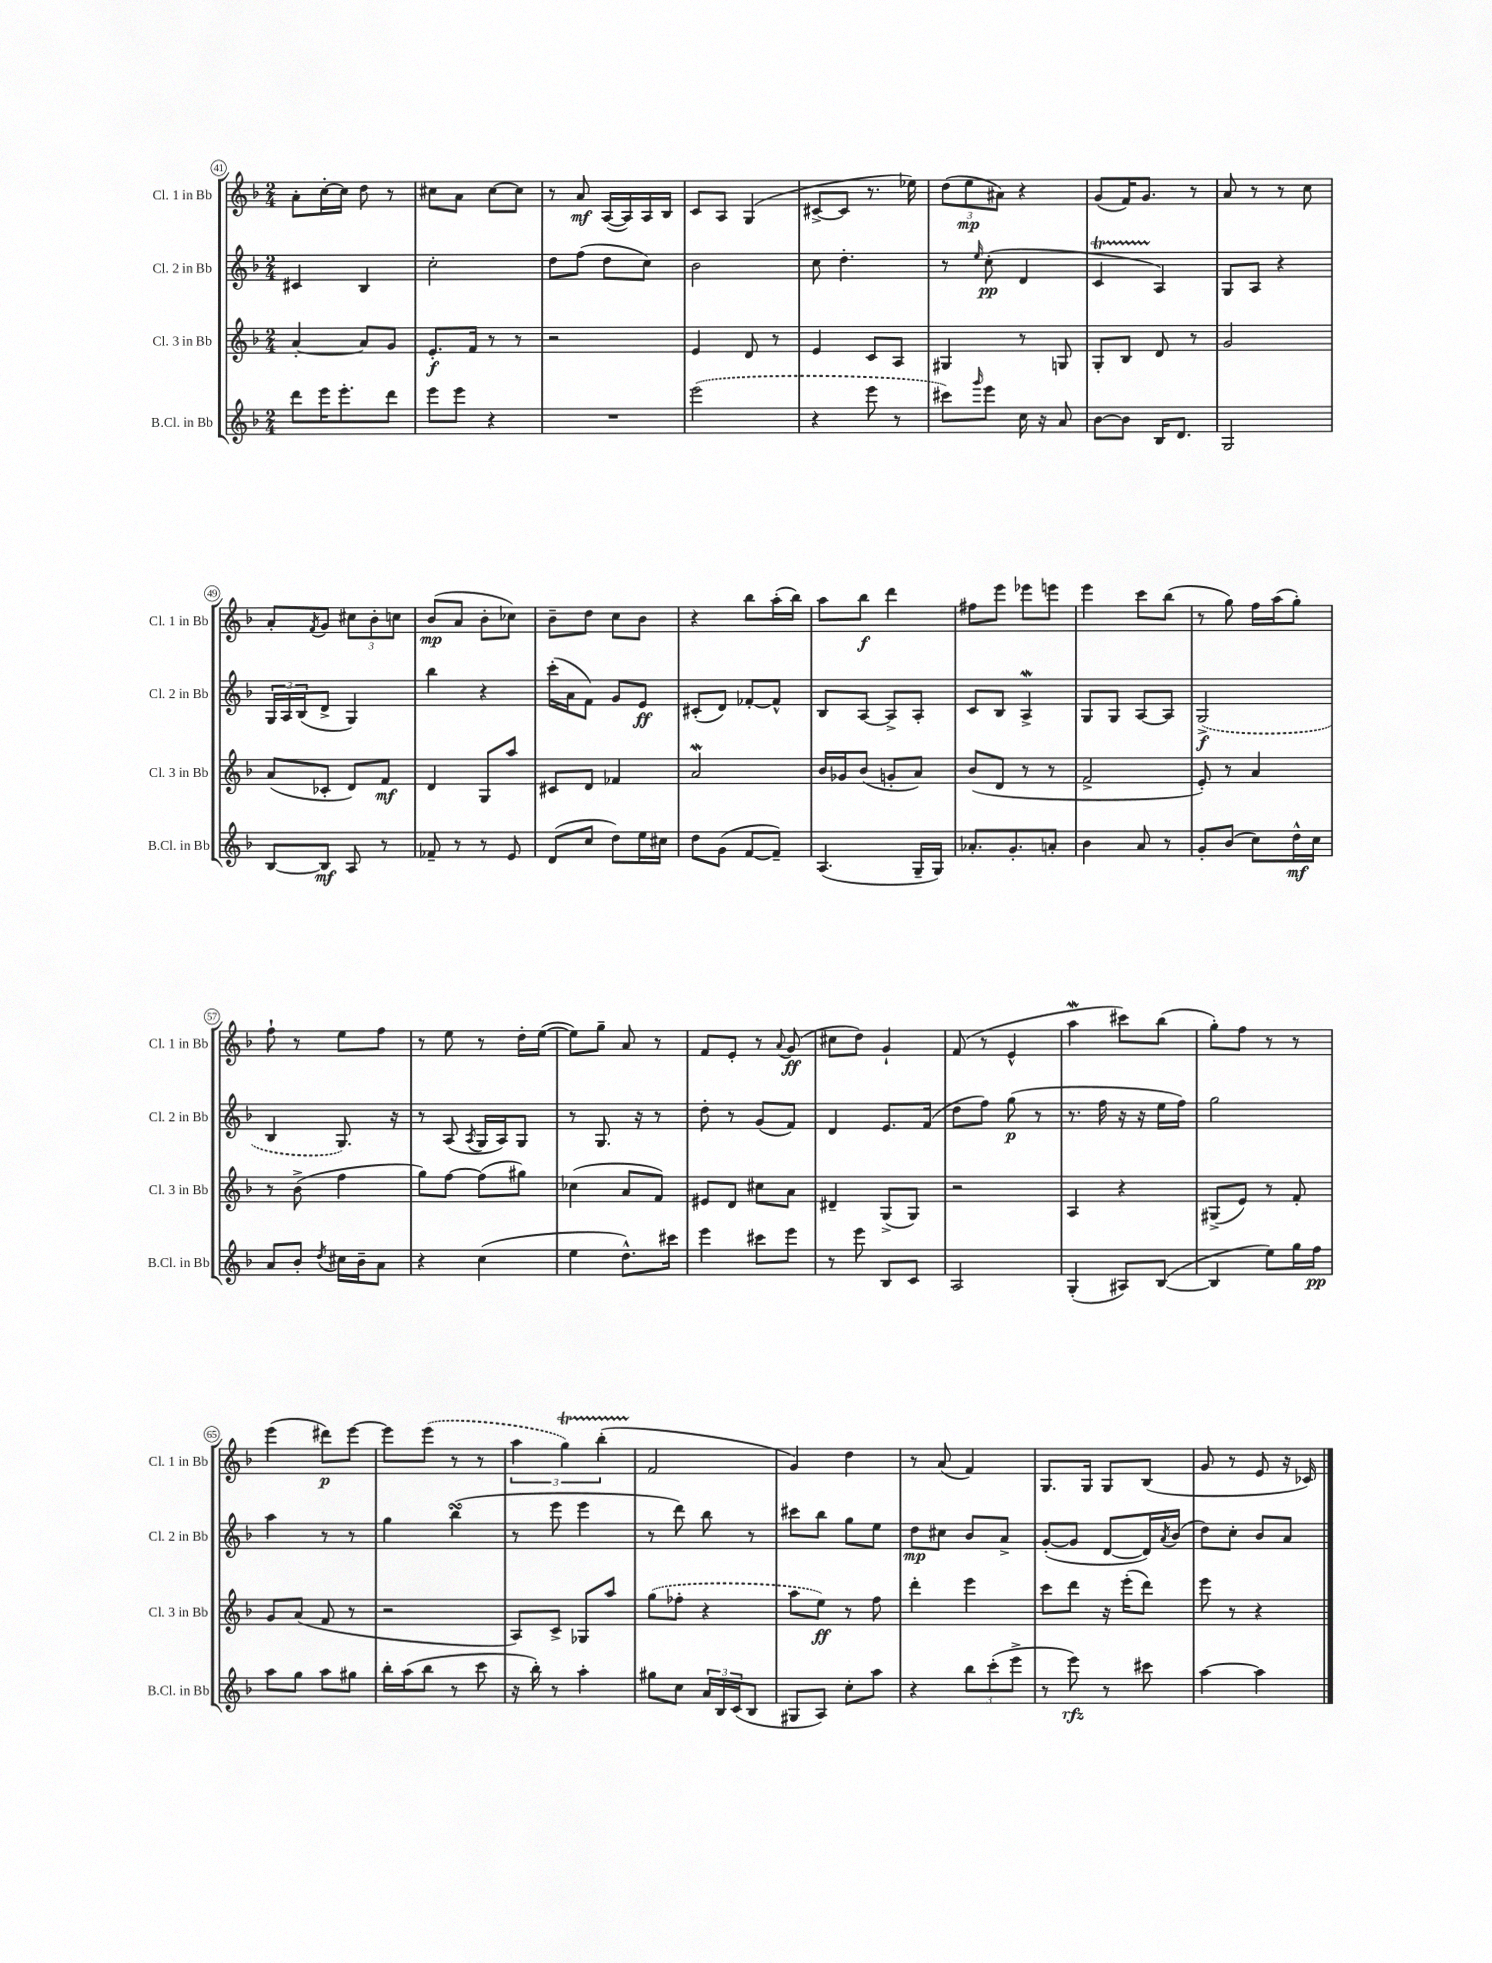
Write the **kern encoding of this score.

**kern	**dynam	**kern	**dynam	**kern	**dynam	**kern	**dynam
*part4	*part4	*part3	*part3	*part2	*part2	*part1	*part1
*staff4	*staff4	*staff3	*staff3	*staff2	*staff2	*staff1	*staff1
*I"B.Cl. in Bb	*	*I"Cl. 3 in Bb	*	*I"Cl. 2 in Bb	*	*I"Cl. 1 in Bb	*
*I'B.Cl. in Bb	*	*I'Cl. 3 in Bb	*	*I'Cl. 2 in Bb	*	*I'Cl. 1 in Bb	*
*clefG2	*	*clefG2	*	*clefG2	*	*clefG2	*
*k[b-]	*	*k[b-]	*	*k[b-]	*	*k[b-]	*
*M2/4	*	*M2/4	*	*M2/4	*	*M2/4	*
=41	=41	=41	=41	=41	=41	=41	=41
8ddd\L	.	[4a'/	.	4c#X/	.	8a'\L	.
16eee\K	.	.	.	.	.	[16cc'\L	.
8.eee'\	.	.	.	.	.	16cc\JJ]	.
.	.	8a/L]	.	4B-/	.	8dd\	.
8ddd\J	.	8g/J	.	.	.	8r	.
=42	=42	=42	=42	=42	=42	=42	=42
8eee\L	.	8.e'/L	f	2cc'\	.	8cc#X\L	.
8eee\J	.	.	.	.	.	8a\J	.
.	.	16f/Jk	.	.	.	.	.
4r	.	8r	.	.	.	[8cc#\L	.
.	.	8r	.	.	.	8cc#\J]	.
=43	=43	=43	=43	=43	=43	=43	=43
2r	.	2r	.	8dd\L	.	8r	.
.	.	.	.	(8ff\J	.	8a/	mf
.	.	.	.	8dd\L	.	([16A/LL	.
.	.	.	.	.	.	16A/])	.
.	.	.	.	8cc\J)	.	16A/	.
.	.	.	.	.	.	16B-/JJ	.
=44	=44	=44	=44	=44	=44	=44	=44
(2eee\	.	4e/	.	2b-\	.	8c/L	.
.	.	.	.	.	.	8A/J	.
.	.	8d/	.	.	.	(4G/	.
.	.	8r	.	.	.	.	.
=45	=45	=45	=45	=45	=45	=45	=45
4r	.	4e/	.	8cc\	.	[8c#X^/L	.
.	.	.	.	4.dd'\	.	8c#/J]	.
8eee\	.	8c/L	.	.	.	8.r	.
8r	.	8A/J	.	.	.	.	.
.	.	.	.	.	.	16ee-X\)	.
=46	=46	=46	=46	=46	=46	=46	=46
8ccc#X\L)	.	4G#X/	.	8r	.	(12dd\L	.
.	.	.	.	.	.	12ee\	mp
16qqggg/	.	.	.	16qqee/	.	.	.
8eee\J	.	.	.	(8cc'\	pp	.	.
.	.	.	.	.	.	12a#X\J)	.
16cc\	.	8r	.	4d/	.	4r	.
16r	.	.	.	.	.	.	.
8a/	.	8Gn/	.	.	.	.	.
=47	=47	=47	=47	=47	=47	=47	=47
[8b-\L	.	8G'/L	.	4cT/	.	(8g/L	.
8b-\J]	.	8B-/J	.	.	.	16f/K)	.
.	.	.	.	.	.	8.g/J	.
16B-/KL	.	8d/	.	4A/)	.	.	.
8.d/J	.	.	.	.	.	.	.
.	.	8r	.	.	.	8r	.
=48	=48	=48	=48	=48	=48	=48	=48
2G/	.	2g/	.	8G/L	.	8a/	.
.	.	.	.	8A/J	.	8r	.
.	.	.	.	4r	.	8r	.
.	.	.	.	.	.	8cc\	.
!!LO:LB:g=z
=49	=49	=49	=49	=49	=49	=49	=49
[8B-/L	.	(8a/L	.	24G/LL	.	8a'/L	.
.	.	.	.	24A/	.	.	.
.	.	.	.	(24B-/J	.	.	.
.	.	.	.	.	.	8qf/	.
8B-/J]	mf	8c-X'/J	.	8d^/J	.	8g/J	.
8A/	.	8d/L)	.	4G/)	.	12cc#X\L	.
.	.	.	.	.	.	12b-'\	.
8r	.	8f/J	mf	.	.	.	.
.	.	.	.	.	.	12ccn\J	.
=50	=50	=50	=50	=50	=50	=50	=50
8f-X~/	.	4d/	.	4bb-\	.	(8b-/L	mp
8r	.	.	.	.	.	8a/J	.
8r	.	8G/L	.	4r	.	8b-'\L	.
8e/	.	8aa/J	.	.	.	8cc-X\J)	.
=51	=51	=51	=51	=51	=51	=51	=51
(8d/L	.	8c#X/L	.	(16ccc'\LL	.	8b-~\L	.
.	.	.	.	16a\J	.	.	.
8cc/J	.	8d/J	.	8f\J)	.	8dd\J	.
8dd\L)	.	4f-X/	.	8g/L	.	8cc\L	.
16ee\L	.	.	.	8e/J	ff	8b-\J	.
16cc#X\JJ	.	.	.	.	.	.	.
=52	=52	=52	=52	=52	=52	=52	=52
8dd\L	.	2aW/	.	(8c#X'/L	.	4r	.
(8g\J	.	.	.	8d/J)	.	.	.
[8f/L	.	.	.	[8f-X'/L	.	8bb-\L	.
8f~/J])	.	.	.	8f-^^/J]	.	(16aa'\L	.
.	.	.	.	.	.	16bb-\JJ)	.
=53	=53	=53	=53	=53	=53	=53	=53
(4.A/	.	16b-/LL	.	8B-/L	.	8aa\L	.
.	.	16g-X/J	.	.	.	.	.
.	.	(8b-/J	.	[8A/J	.	8bb-\J	f
.	.	8gn'/L	.	8A^/L]	.	4ddd\	.
16G~/LL	.	8a/J)	.	8A'/J	.	.	.
16G/JJ)	.	.	.	.	.	.	.
=54	=54	=54	=54	=54	=54	=54	=54
8.a-X'/L	.	(8b-/L	.	8c/L	.	8ff#X\L	.
.	.	8d/J	.	8B-/J	.	8eee\J	.
8.g'/	.	.	.	.	.	.	.
.	.	8r	.	4AW^/	.	8eee-X\L	.
8an'/J	.	8r	.	.	.	8eeen\J	.
=55	=55	=55	=55	=55	=55	=55	=55
4b-\	.	2f^/	.	8G/L	.	4eee\	.
.	.	.	.	8G/J	.	.	.
8a/	.	.	.	[8A/L	.	8ccc\L	.
8r	.	.	.	8A/J]	.	(8bb-\J	.
=56	=56	=56	=56	=56	=56	=56	=56
8g'/L	.	8e'/)	.	(2G^/	f	8r	.
(8b-/J	.	8r	.	.	.	8gg\)	.
8cc\L)	.	4a/	.	.	.	16ff\LL	.
.	.	.	.	.	.	(16aa\J	.
16dd^^\L	mf	.	.	.	.	8gg'\J)	.
16cc\JJ	.	.	.	.	.	.	.
!!LO:LB:g=z
=57	=57	=57	=57	=57	=57	=57	=57
8a/L	.	8r	.	4B-/	.	8ff`\	.
8b-'/J	.	(8b-^\	.	.	.	8r	.
8qdd/	.	.	.	.	.	.	.
16cc#X\LL	.	4ff\	.	8.G/)	.	8ee\L	.
16b-~\J	.	.	.	.	.	.	.
8a\J	.	.	.	.	.	8ff\J	.
.	.	.	.	16r	.	.	.
=58	=58	=58	=58	=58	=58	=58	=58
4r	.	8gg\L)	.	8r	.	8r	.
.	.	[8ff\J	.	(8A/	.	8ee\	.
.	.	.	.	8qA/	.	.	.
(4cc\	.	(8ff\L]	.	16G/LL	.	8r	.
.	.	.	.	16A/J)	.	.	.
.	.	8gg#X\J)	.	8G/J	.	16dd'\LL	.
.	.	.	.	.	.	([16ee\JJ	.
=59	=59	=59	=59	=59	=59	=59	=59
4ee\	.	(4cc-X\	.	8r	.	8ee\L])	.
.	.	.	.	8.G/	.	8gg~\J	.
8.dd^^\L)	.	8a/L	.	.	.	8a/	.
.	.	.	.	16r	.	.	.
.	.	8f/J)	.	8r	.	8r	.
16ccc#X\Jk	.	.	.	.	.	.	.
=60	=60	=60	=60	=60	=60	=60	=60
4eee\	.	8e#X/L	.	8dd'\	.	8f/L	.
.	.	8d/J	.	8r	.	8e'/J	.
8ccc#X\L	.	8cc#X\L	.	(8g/L	.	8r	.
.	.	.	.	.	.	8qqa/	.
8eee\J	.	8a\J	.	8f/J)	.	(8g/	ff
=61	=61	=61	=61	=61	=61	=61	=61
8r	.	4d#X~/	.	4d/	.	8cc#X\L	.
8eee\	.	.	.	.	.	8dd\J)	.
8B-/L	.	(8G^/L	.	8.e/L	.	4g`/	.
8c/J	.	8G/J)	.	.	.	.	.
.	.	.	.	(16f/Jk	.	.	.
=62	=62	=62	=62	=62	=62	=62	=62
2A/	.	2r	.	8dd\L	.	(8f/	.
.	.	.	.	8ff\J)	.	8r	.
.	.	.	.	(8gg\	p	4e^^/	.
.	.	.	.	8r	.	.	.
=63	=63	=63	=63	=63	=63	=63	=63
(4G'/	.	4A/	.	8.r	.	4aaW\	.
.	.	.	.	16ff\	.	.	.
8A#X/L)	.	4r	.	16r	.	8ccc#X\L)	.
.	.	.	.	16r	.	.	.
([8B-/J	.	.	.	16ee\LL	.	(8bb-\J	.
.	.	.	.	16ff\JJ)	.	.	.
=64	=64	=64	=64	=64	=64	=64	=64
4B-/]	.	(8G#X^/L	.	2gg\	.	8gg'\L)	.
.	.	8e/J)	.	.	.	8ff\J	.
8ee\L)	.	8r	.	.	.	8r	.
16gg\L	.	8f'/	.	.	.	8r	.
16ff\JJ	pp	.	.	.	.	.	.
!!LO:LB:g=z
=65	=65	=65	=65	=65	=65	=65	=65
8aa\L	.	8g/L	.	4aa\	.	(4eee\	.
8gg\J	.	(8a/J	.	.	.	.	.
8aa\L	.	8f/	.	8r	.	8ddd#X\L)	p
8gg#X\J	.	8r	.	8r	.	[8eee\J	.
=66	=66	=66	=66	=66	=66	=66	=66
16bb-'\LL	.	2r	.	4gg\	.	8eee\L]	.
(16aa\J	.	.	.	.	.	.	.
8bb-\J	.	.	.	.	.	(8eee\J	.
8r	.	.	.	(4bb-sSSs\	.	8r	.
8ccc\	.	.	.	.	.	8r	.
=67	=67	=67	=67	=67	=67	=67	=67
16r	.	8A/L)	.	8r	.	6aa\	.
16bb-'\)	.	.	.	.	.	.	.
8r	.	8c^/J	.	8eee\	.	.	.
.	.	.	.	.	.	6ggT\)	.
4aa'\	.	8G-X/L	.	4eee\	.	.	.
.	.	.	.	.	.	(6bb-TTT'\	.
.	.	8aa/J	.	.	.	.	.
=68	=68	=68	=68	=68	=68	=68	=68
8gg#X\L	.	(8gg\L	.	8r	.	2f/	.
8cc\J	.	8ff-X'\J	.	8ddd\)	.	.	.
24a/LL	.	4r	.	8bb-\	.	.	.
24B-/	.	.	.	.	.	.	.
(24c/J	.	.	.	.	.	.	.
8B-/J	.	.	.	8r	.	.	.
=69	=69	=69	=69	=69	=69	=69	=69
8G#X/L	.	8aa\L	.	8ccc#X\L	.	4g/)	.
8A/J)	.	8ee\J)	ff	8bb-\J	.	.	.
8cc'\L	.	8r	.	8gg\L	.	4dd\	.
8aa\J	.	8ff\	.	8ee\J	.	.	.
=70	=70	=70	=70	=70	=70	=70	=70
4r	.	4ddd'\	.	8dd\L	mp	8r	.
.	.	.	.	8cc#X\J	.	(8a/	.
12bb-\L	.	4eee\	.	8b-/L	.	4f/)	.
(12ccc'\	.	.	.	.	.	.	.
.	.	.	.	8a^/J	.	.	.
12eee^\J	.	.	.	.	.	.	.
=71	=71	=71	=71	=71	=71	=71	=71
8r	.	8ccc\L	.	([8g'/L	.	8.G/L	.
8eee\)	rfz	8ddd\J	.	8g/J]	.	.	.
.	.	.	.	.	.	16G/Jk	.
8r	.	16r	.	[8d/L	.	8G/L	.
.	.	(16eee'\KL	.	.	.	.	.
8ccc#X\	.	8ddd\J)	.	16d/L])	.	(8B-/J	.
.	.	.	.	8qa/	.	.	.
.	.	.	.	(16b-/JJ	.	.	.
=72	=72	=72	=72	=72	=72	=72	=72
[4aa\	.	8eee\	.	8dd\L)	.	8g/	.
.	.	8r	.	8cc'\J	.	8r	.
4aa\]	.	4r	.	8b-/L	.	8e/	.
.	.	.	.	8a/J	.	16r	.
.	.	.	.	.	.	16c-X/)	.
==	==	==	==	==	==	==	==
*-	*-	*-	*-	*-	*-	*-	*-
